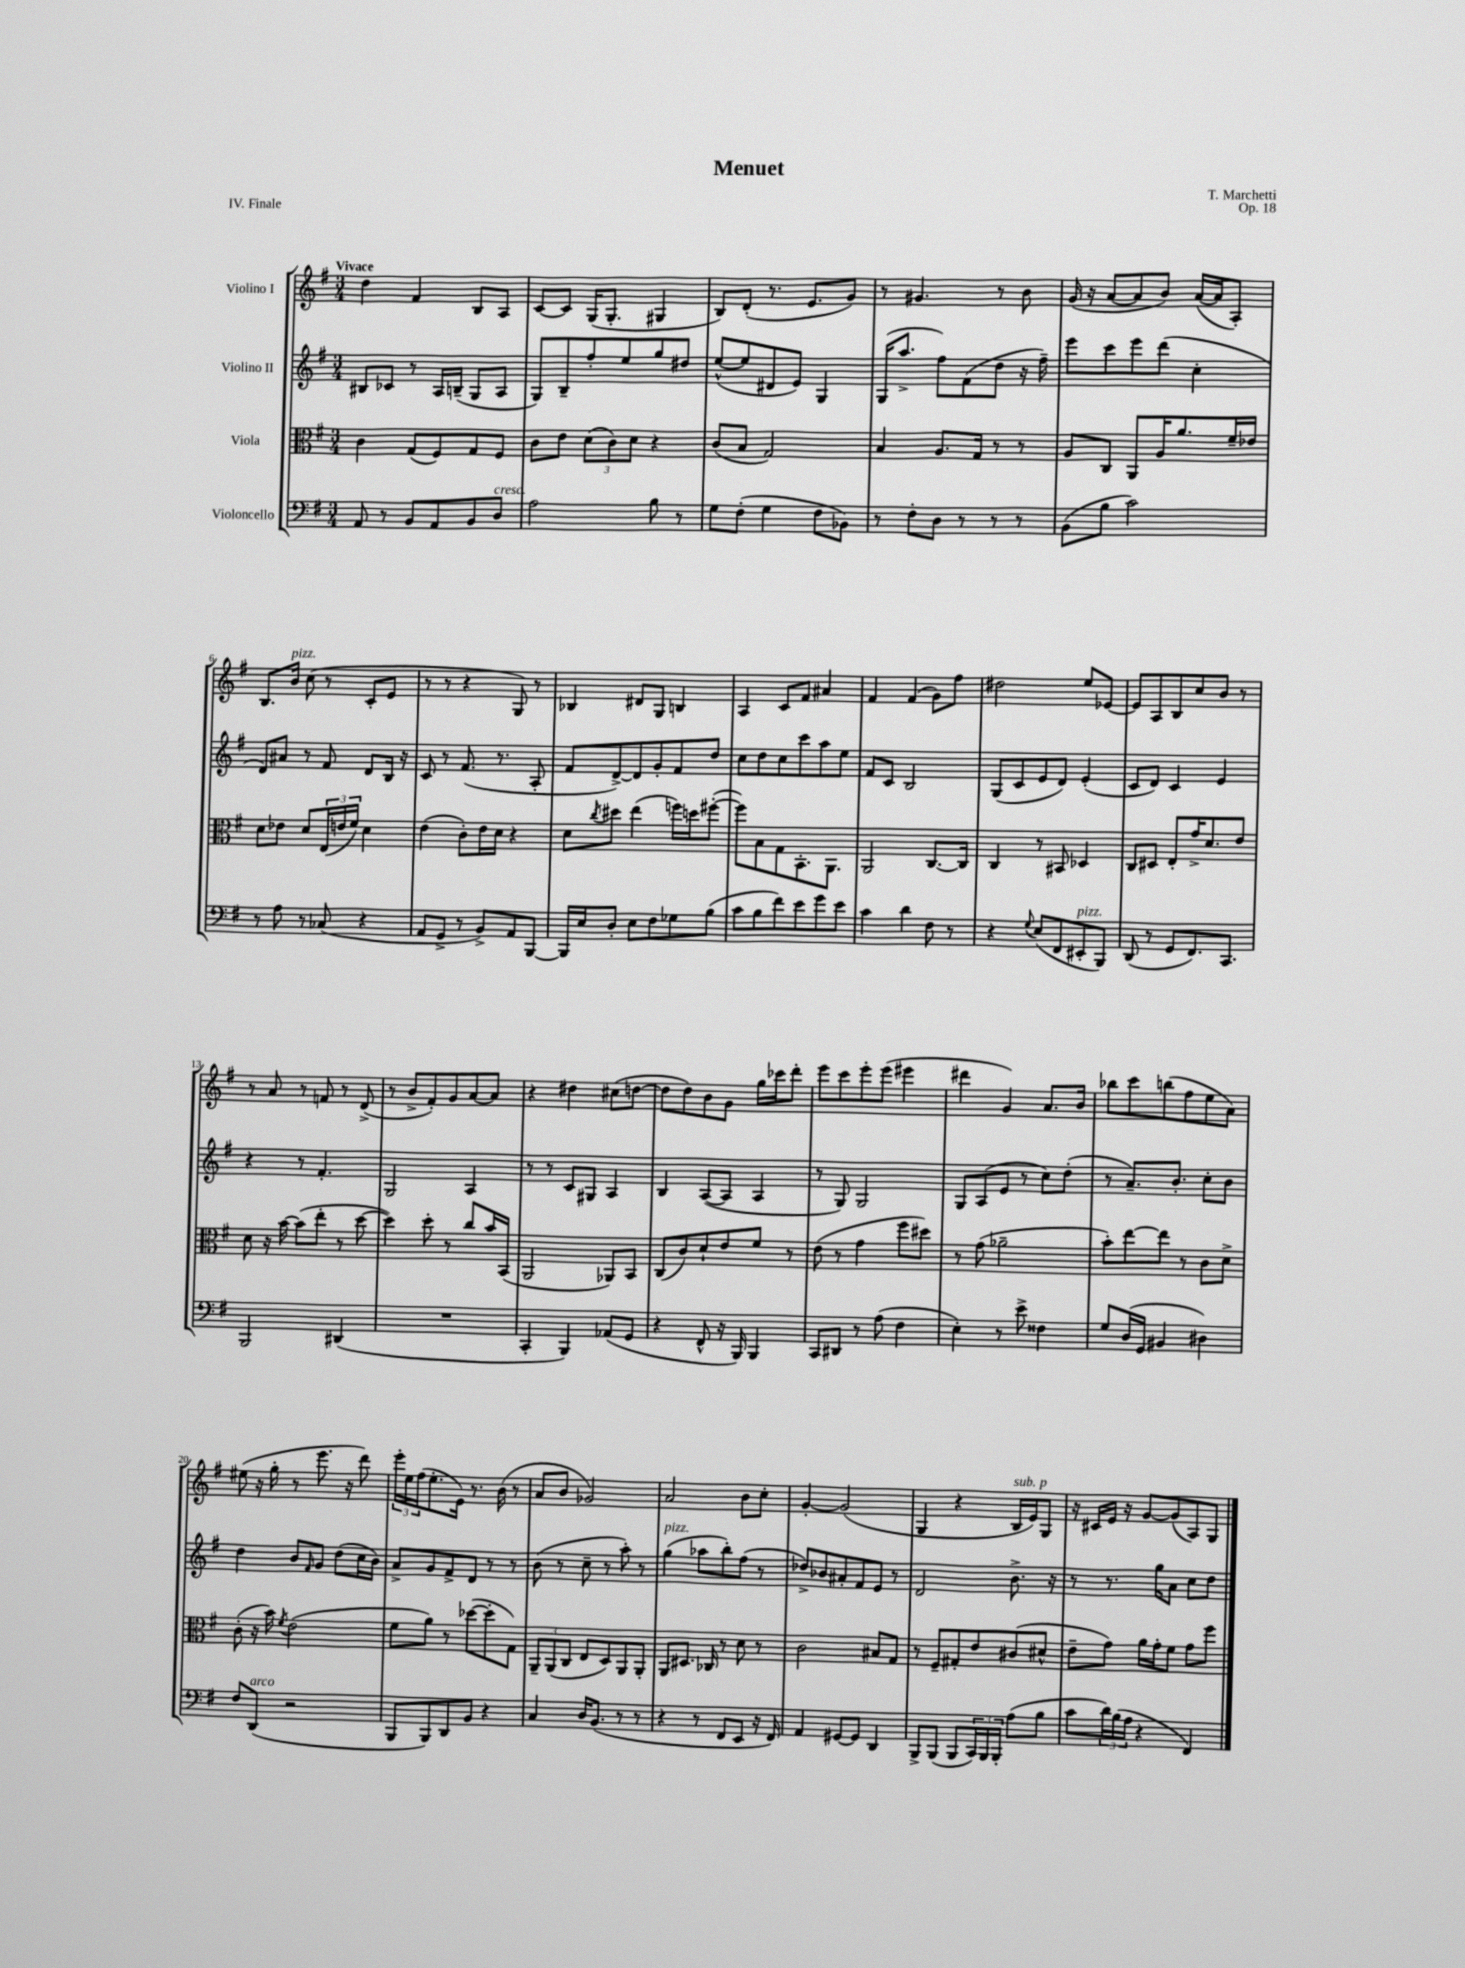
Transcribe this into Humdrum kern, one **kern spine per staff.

**kern	**kern	**kern	**kern
*part4	*part3	*part2	*part1
*staff4	*staff3	*staff2	*staff1
*I"Violoncello	*I"Viola	*I"Violino II	*I"Violino I
*clefF4	*clefC3	*clefG2	*clefG2
*k[f#]	*k[f#]	*k[f#]	*k[f#]
*M3/4	*M3/4	*M3/4	*M3/4
=1	=1	=1	=1
!	!	!	!LO:TX:a:B:t=Vivace
8AA/	4c\	8B#X/L	4dd\
8r	.	8c-X/J	.
8BB/L	(8G/L	8r	4f#/
8AA/	8F#/)	16A/LL	.
.	.	(16Bn~/JJ	.
8BB/	8G/	8G/L	8B/L
!LO:TX:a:i:t=cresc.	!	!	!
8D/J	8F#/J	8A/J	8A/J
=2	=2	=2	=2
2A\	8c\L	8G/L)	[8c/L
.	8e\J	8B~/	8c/J]
.	(12d\L	8ff#'/	(16G/KL
.	.	.	8.G'/J
.	12c\)	.	.
.	.	8ee/	.
.	12d\J	.	.
8B\	4r	8gg/	4G#X/
8r	.	8dd#X/J	.
=3	=3	=3	=3
8G\L	(8c/L	([8ee^^/L	8B/L)
(8F#'\J	8B/J	8ee/]	(8d'/J
4G\	2G/)	8d#X/	8.r
.	.	8e/J)	.
.	.	.	8.e/L
8F#\L	.	4G/	.
8BB-X\J)	.	.	8g/J)
=4	=4	=4	=4
8r	4B/	(16G/KL	8r
.	.	8.aa^/J	.
8F#'\L	.	.	4.g#X/
8D\J	8.A/L	8ff#\L)	.
8r	.	(8f#\	.
.	16G/Jk	.	.
8r	8r	8dd\J	8r
8r	8r	16r	8b\
.	.	16ff#~\)	.
=5	=5	=5	=5
(8BB\L	8A/L	8eee\L	(16g/
.	.	.	16r
8B\J	8C/J	8ccc\	[8a/L
2c\)	8AA/L	8eee\	8a/]
.	16A/K	(8ddd\J	8b/J)
.	8.a/	.	.
.	.	4cc'\	([16a/LL
.	.	.	16a/J]
.	16f#~/L	.	8A'/J)
.	16e-X/JJ	.	.
!!LO:LB:g=z
=6	=6	=6	=6
8r	8d\L	8d/L)	8.B/L
8A\	8e-X\J	8a#X/J	.
!	!	!	!LO:TX:a:i:t=pizz.
.	.	.	16b/Jk
8r	8d/L	8r	(8cc\
(8C-X/	(24E/L	8f#/	8r
.	24en/	.	.
.	24f#/JJ)	.	.
4r	4d\	8d/L	8c'/L
.	.	16B/Jk	8e/J
.	.	16r	.
=7	=7	=7	=7
8AA/L	(4e\	8c/	8r
8GG^/J	.	8r	8r
8r	8c'\L)	(8.f#/	4r
8BB^/L)	16e\L	.	.
.	16d\JJ	8.r	.
8AA/	4r	.	8G/)
[8BBB/J	.	8A'/	8r
=8	=8	=8	=8
16BBB/LL]	8d\L	8f#/L	4B-X/
16E/J	.	.	.
.	8qcc/	.	.
8D'/J	8dd#X\J	[8d^/)	.
8E\L	(4ee\	8d/]	8d#X/L
8F#\	.	8g'/	8G/J
8G-X\	16ffn\LL)	8f#/	4Bn/
.	16ddn\J	.	.
(8B\J	([8ff#X'\J	8dd/J	.
=9	=9	=9	=9
8c\L	8ff#\L])	8cc\L	4A/
8B\	8B\	8dd\	.
8f#\)	8G\	8cc\	8c/L
8e\	8.BB'\	8ccc\	8f#/J
8g\	.	8aa\	4a#X/
.	8.AA\J	.	.
8e\J	.	8ee\J	.
=10	=10	=10	=10
4c\	2AA/	8f#/L	4f#/
.	.	8c/J	.
4d\	.	2B/	(4f#/
8F#\	[8.C/L	.	8g\L)
8r	.	.	8ff#\J
.	16C/Jk]	.	.
=11	=11	=11	=11
4r	4C/	(8G/L	2dd#X\
.	.	8c/	.
8qqG/	.	.	.
(8E/L	8r	8e/	.
8FF#/	8BB#X/	8d/J)	.
!LO:TX:a:i:t=pizz.	!	!	!
8EE#X'/	4D-X/	(4e'/	8ee/L
8BBB/J)	.	.	[8e-X/J
=12	=12	=12	=12
(8DD/	8C/L	8c/L	8e-/L]
8r	8D#X/J	8d/J)	8A/
8GG/L	8E'/L	4c/	8B/
8.FF#/)	16g^/K	.	8cc/
.	8.d/	.	.
.	.	4e/	8b/J
8.CC/J	.	.	.
.	8e/J	.	8r
!!LO:LB:g=z
=13	=13	=13	=13
2BBB/	8d\	4r	8r
.	16r	.	8a/
.	[16b\	.	.
.	(8b\L]	8r	8r
.	8ee'\J	4.f#'/	8fn/
(4DD#X/	8r	.	8r
.	[8dd\	.	(8d^/
=14	=14	=14	=14
2.r	4dd\])	2G/	8r
.	.	.	8b^/L
.	8dd'\	.	8f#'/)
.	8r	.	8g/
.	8cc/L	4A/	[8a/
.	16b/L	.	8a/J]
.	(16BB/JJ	.	.
=15	=15	=15	=15
4CC'/	2AA/	8r	4r
.	.	8r	.
4BBB/)	.	8c/L	4dd#X\
.	.	8G#X/J	.
(8AA-X/L	8AA-X/L)	4A/	(8cc#X\L
8GG/J	8BB/J	.	[8ddn\J
=16	=16	=16	=16
4r	(8C/L	4B/	8dd\L]
.	8c/)	.	8dd\)
8FF#^^/	8d`/	([8A/L	8b\
16r	8e/	8A/J]	8g\J
16BBB/)	.	.	.
4BBB/	8f#/J	4A/	16gg\LL
.	.	.	16ccc-X\J
.	8r	.	8ddd'\J
=17	=17	=17	=17
8CC/L	(8e\	8r	8eee\L
8DD#X/J	8r	8G/)	8ccc\
8r	4g\	2G/	8eee'\
(8A\	.	.	(8eee\J
4F#\	8ff#\L	.	4eee#X\
.	8dd#X\J)	.	.
=18	=18	=18	=18
4E'\)	8r	8G/L	4ddd#X\
.	(8g\	(8A/	.
8r	2a-X~\	8e/J	4g/)
8e^\	.	8r	.
4F##X\	.	8cc\L)	8.a/L
.	.	(8dd'\J	.
.	.	.	16b/Jk
=19	=19	=19	=19
8G/L	8b'\L)	8r	8bb-X\L
(16D/L	[8ee\	8.a~/L)	8ccc\
16GG/JJ	.	.	.
4BB#X/	8ee\J]	.	(8bbn\
.	.	8.b'/J	.
.	8r	.	8ff#\
4D#X\)	8c\L	8cc'\L	8ee\
.	8d^\J	8b\J	8a\J)
!!LO:LB:g=z
=20	=20	=20	=20
8F#/L	(8c'\	4dd\	(8ee#X\
!LO:TX:a:i:t=arco	!	!	!
(8DD/J	16r	.	16r
.	16b\)	.	16gg'\
.	8qf#/	.	.
2r	(2e\	8b/L	8r
.	.	16qqf#/	.
.	.	8g/J	8.eee\
.	.	(8dd\L	.
.	.	.	16r
.	.	16cc\L	8ddd\)
.	.	16b\JJ)	.
=21	=21	=21	=21
8BBB/L	8f#\L	8a^/L	24eee'\LL
.	.	.	24ee\
.	.	.	(24ff#\J
8BBB/)	8a\J)	8g/	8.ee'\
8DD/	8r	8f#^/	.
.	.	.	16e\Jk)
8BB/J	([8dd-X\L	8d/J	8.r
4r	8dd-'\]	8r	.
.	.	.	(16b\
.	8G\J)	8r	8r
=22	=22	=22	=22
4C/	12AA~/L	(8b\	8a/L
.	(12AA/	.	.
.	.	8r	8b/J
.	12C/J	.	.
16D/KL	8E/L	8cc~\	2g-X/)
(8.BB/J	.	.	.
.	8D/)	8r	.
8r	8AA/	8aa'\)	.
8r	8AA'/J	8r	.
=23	=23	=23	=23
!	!	!LO:TX:a:i:t=pizz.	!
4r	8AA/L	(4gg\	2a/
.	8.D#X/J	.	.
8r	.	8aa-X\L	.
.	16C-X/	.	.
8FF#/L	8r	8bb'\)	.
8EE/J	8d\	(8ff#\J	8b\L
16r	8r	8r	8cc'\J
16FF#/)	.	.	.
=24	=24	=24	=24
4AA/	2c\	8dd-X^/L)	[4g'/
.	.	8b-X/	.
[8GG#X/L	.	8a#X'/	(2g/]
8GG#/J]	.	8f#/	.
4DD/	8B#X/L	8e/J	.
.	8G/J	8r	.
=25	=25	=25	=25
8BBB^/L	8r	2d/	4G/
(8BBB/J	8F#~/L	.	.
8BBB/L	8G#X'/	.	4r
24CC/L)	8e/	.	.
24BBB/	.	.	.
24BBB'/JJ	.	.	.
!	!	!	!LO:TX:a:i:t=sub. p
(8A\L	(8c#X/	8.b^\	16B/LL
.	.	.	16e/J)
8B\J	8d#X^^/J	.	8G/J
.	.	16r	.
=26	=26	=26	=26
8c\L	8e~\L	8r	16r
.	.	.	16c#X/LL
24d\L)	8g\J)	8.r	16e/JJ
(24B\	.	.	.
.	.	.	16r
24A\JJ	.	.	.
4r	16a\LL	.	[8g/L
.	16g'\J	16gg\KL	.
.	8f#\J	8a\J	(8g/]
4FF#/)	8g\L	8cc\L	8A/)
.	8ff#\J	8dd\J	8G/J
==	==	==	==
*-	*-	*-	*-
